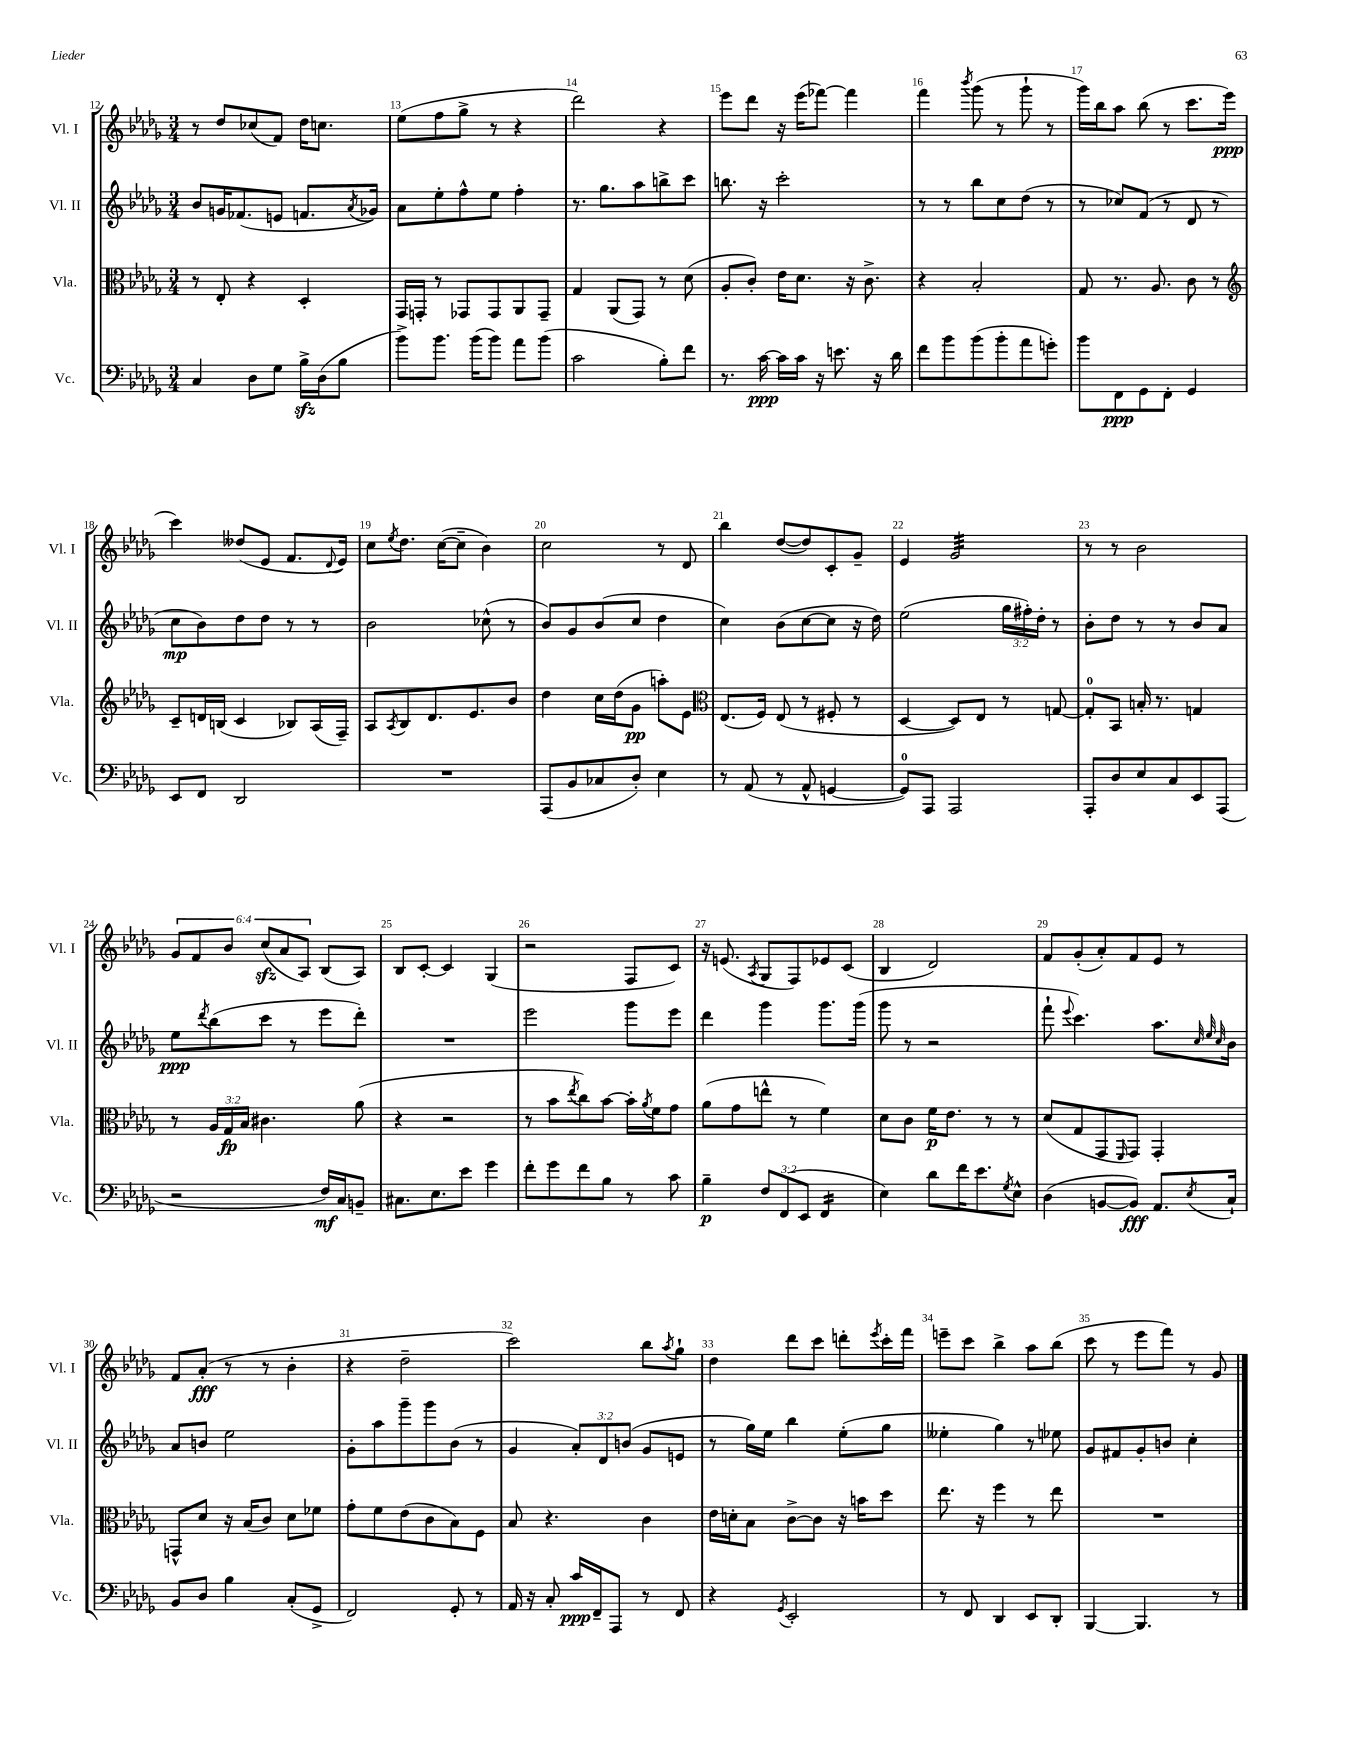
<<
\new StaffGroup <<
\new Staff = "s0" \with { instrumentName = "Vl. I" shortInstrumentName = "Vl. I" } {
    \clef treble \key des \major \numericTimeSignature \time 3/4 \override Staff.TupletNumber.text = #tuplet-number::calc-fraction-text
    r8 des''8 ces''8( f'8) des''16 c''8. |
    ees''8( f''8 ges''8-> r8 r4 |
    des'''2) r4 |
    ees'''8 des'''8 r16 ees'''16( fes'''8~) fes'''4 |
    f'''4 \acciaccatura { bes'''8 } ges'''8( r8 ges'''8-! r8 |
    ges'''16) bes''16 aes''8 bes''8( r8 c'''8. ees'''16\ppp |
    c'''4) deses''8( ees'8 f'8. \appoggiatura { des'8 } ees'16) |
    c''8 \acciaccatura { ees''8 } des''8. c''16~( c''8-- bes'4) |
    c''2 r8 des'8 |
    bes''4 des''8~( des''8) c'8-. ges'8-- |
    ees'4 ges'2:32 |
    r8 r8 bes'2 |
    \tuplet 6/4 { ges'8 f'8 bes'8 c''8\sfz( aes'8 aes8) } bes8( aes8) |
    bes8 c'8~-. c'4 ges4( |
    r2 f8 c'8) |
    r16 e'8.( \acciaccatura { aes8 } ges8 f8) ees'8 c'8( |
    bes4 des'2) |
    f'8 ges'8-.( aes'8-.) f'8 ees'8 r8 |
    f'8 aes'8-.\fff( r8 r8 bes'4-. |
    r4 des''2-- |
    c'''2) bes''8 \acciaccatura { aes''8 } ges''8-! |
    des''4 des'''8 c'''8 d'''8-. \acciaccatura { ees'''8 } c'''16-. f'''16 |
    e'''8-- c'''8 bes''4-> aes''8 bes''8( |
    c'''8 r8 ees'''8 f'''8) r8 ges'8 \bar "|." |
}
\new Staff = "s1" \with { instrumentName = "Vl. II" shortInstrumentName = "Vl. II" } {
    \clef treble \key des \major \numericTimeSignature \time 3/4 \override Staff.TupletNumber.text = #tuplet-number::calc-fraction-text
    bes'8 g'16 fes'8.( e'8 f'8. \acciaccatura { aes'8 } ges'16) |
    aes'8 ees''8-. f''8-^ ees''8 f''4-. |
    r8. ges''8. aes''8 b''8-> c'''8 |
    b''8. r16 c'''2-. |
    r8 r8 bes''8 c''8 des''8( r8 |
    r8 ces''8) f'8( r8 des'8 r8 |
    c''8\mp bes'8) des''8 des''8 r8 r8 |
    bes'2 ces''8-^( r8 |
    bes'8) ges'8 bes'8( c''8 des''4 |
    c''4) bes'8( c''8~ c''8 r16 des''16) |
    ees''2( \tuplet 3/2 { ges''16 fis''16-.) des''16-. } r8 |
    bes'8-. des''8 r8 r8 bes'8 aes'8 |
    ees''8\ppp \acciaccatura { des'''8 } bes''8( c'''8 r8 ees'''8 des'''8-.) |
    R2. |
    ees'''2 ges'''8 ees'''8 |
    des'''4 ges'''4 ges'''8. ges'''16( |
    ges'''8 r8 r2 |
    f'''8-! \appoggiatura { ees'''8 } c'''4.) aes''8. \grace { c''32 ees''32 c''32 } bes'16 |
    aes'8 b'8 ees''2 |
    ges'8-. aes''8 ges'''8-- ges'''8 bes'8( r8 |
    ges'4 \tuplet 3/2 { aes'8-.) des'8 b'8( } ges'8 e'8 |
    r8 ges''16) ees''16 bes''4 ees''8-.( ges''8 |
    eeses''4-. ges''4) r8 ees''8 |
    ges'8 fis'8 ges'8-. b'8 c''4-. \bar "|." |
}
\new Staff = "s2" \with { instrumentName = "Vla." shortInstrumentName = "Vla." } {
    \clef alto \key des \major \numericTimeSignature \time 3/4 \override Staff.TupletNumber.text = #tuplet-number::calc-fraction-text
    r8 ees8-. r4 des4-. |
    ges,16 g,16-. r8 ges,8 ges,8 aes,8 ges,8-- |
    ges4 aes,8( ges,8) r8 des'8( |
    aes8-. c'8-.) ees'16 des'8. r16 c'8.-> |
    r4 bes2-. |
    ges8 r8. aes8. c'8 r8 |
    \clef treble c'8-- d'16 b16( c'4 bes8) aes16( f16--) |
    aes8 \acciaccatura { aes8 } bes8 des'8. ees'8. bes'8 |
    des''4 c''16 des''16( ges'8\pp a''8-.) ees'8 |
    \clef alto ees8.( f16) ees8( r8 fis8-. r8 |
    des4~ des8) ees8 r8 g8~ |
    g8-0-. bes,8 b16-. r8. g4 |
    r8 \tuplet 3/2 { aes16 ges16\fp bes16 } cis'4. aes'8( |
    r4 r2 |
    r8 bes'8 \acciaccatura { ees''8 } c''8) bes'8~ bes'16-. \acciaccatura { aes'8 } f'16 ges'8 |
    aes'8( ges'8 e''8-^ r8 f'4) |
    des'8 c'8 f'16\p ees'8. r8 r8 |
    des'8( ges8 ges,8 \grace { f,16 } ges,8) ges,4-. |
    g,8-^ des'8 r16 bes16( c'8) des'8 fes'8 |
    ges'8-. f'8 ees'8( c'8 bes8) f8 |
    bes8 r4. c'4 |
    ees'16 d'16-. bes8 c'8~-> c'8 r16 b'16 des''8 |
    ees''8. r16 f''4 r8 ees''8 |
    R2. \bar "|." |
}
\new Staff = "s3" \with { instrumentName = "Vc." shortInstrumentName = "Vc." } {
    \clef bass \key des \major \numericTimeSignature \time 3/4 \override Staff.TupletNumber.text = #tuplet-number::calc-fraction-text
    c4 des8 ges8 bes16->\sfz des16( bes8 |
    bes'8->) bes'8. bes'16( bes'8) aes'8 bes'8( |
    c'2 bes8-.) f'8 |
    r8. c'16~\ppp c'16 c'16 r16 e'8. r16 des'16 |
    f'8 bes'8 bes'8( bes'8-. aes'8 g'8-.) |
    bes'8 f,8\ppp ges,8 f,8-. ges,4 |
    ees,8 f,8 des,2 |
    R2. |
    aes,,8( bes,8 ces8 des8-.) ees4 |
    r8 aes,8( r8 aes,8-^ g,4~ |
    g,8-0) aes,,8 aes,,2 |
    aes,,8-. des8 ees8 c8 ees,8 aes,,8( |
    r2 f16\mf) c16 b,8-- |
    cis8. ees8. ees'8 ges'4 |
    f'8-. ges'8 f'8 bes8 r8 c'8 |
    bes4--\p \tuplet 3/2 { f8 f,8( ees,8 } f,4:16 |
    ees4) des'8 f'16 ees'8. \acciaccatura { ges8 } ees8-^ |
    des4( b,8~ b,8\fff) aes,8. \acciaccatura { ees8 } c16-! |
    bes,8 des8 bes4 c8-.( ges,8-> |
    f,2) ges,8-. r8 |
    aes,16 r16 c8-. c'16\ppp f,16-- aes,,8 r8 f,8 |
    r4 \acciaccatura { ges,8 } ees,2-. |
    r8 f,8 des,4 ees,8 des,8-. |
    bes,,4~ bes,,4. r8 \bar "|." |
}
>>
>>
\layout { \context { \Score currentBarNumber = #12 \override BarNumber.break-visibility = ##(#f #t #t) barNumberVisibility = #all-bar-numbers-visible } }
